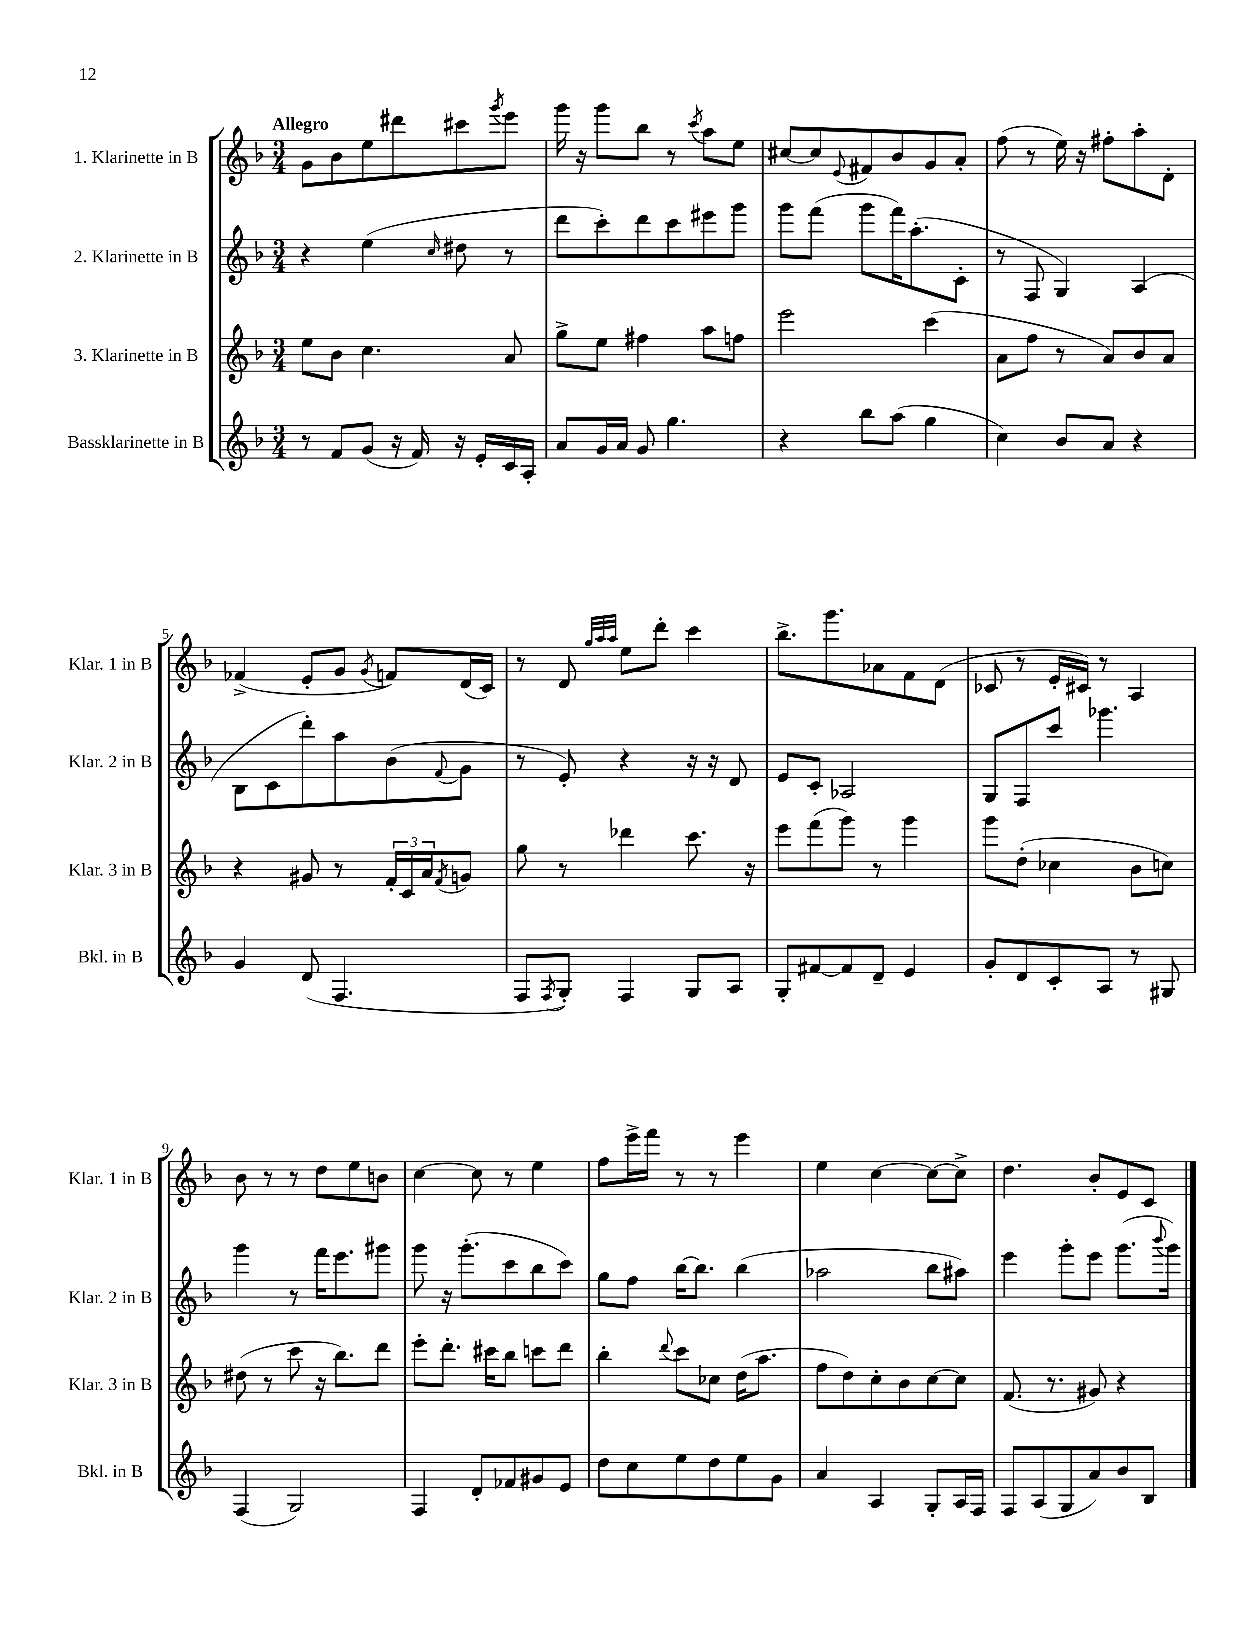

**kern	**kern	**kern	**kern
*part4	*part3	*part2	*part1
*staff4	*staff3	*staff2	*staff1
*I"Bassklarinette in B	*I"3. Klarinette in B	*I"2. Klarinette in B	*I"1. Klarinette in B
*I'Bkl. in B	*I'Klar. 3 in B	*I'Klar. 2 in B	*I'Klar. 1 in B
*clefG2	*clefG2	*clefG2	*clefG2
*k[b-]	*k[b-]	*k[b-]	*k[b-]
*M3/4	*M3/4	*M3/4	*M3/4
=1	=1	=1	=1
!	!	!	!LO:TX:a:B:t=Allegro
8r	8ee\L	4r	8g\L
8f/L	8b-\J	.	8b-\
(8g/J	4.cc\	(4ee\	8ee\
16r	.	.	8ddd#X\
16f/)	.	.	.
.	.	16qqcc/	.
16r	.	8dd#X\	8ccc#X\
16e'/LL	.	.	.
.	.	.	8qggg/
16c/	8a/	8r	8eee\J
16A'/JJ	.	.	.
=2	=2	=2	=2
8a/L	8gg^\L	8ddd\L	16ggg\
.	.	.	16r
16g/L	8ee\J	8ccc'\)	8ggg\L
16a/JJ	.	.	.
8g/	4ff#X\	8ddd\	8bb-\J
4.gg\	.	8ccc\	8r
.	.	.	8qccc/
.	8aa\L	8eee#X\	8aa\L
.	8ffn\J	8ggg\J	8ee\J
=3	=3	=3	=3
4r	2eee\	8ggg\L	[8cc#X/L
.	.	(8fff\J	8cc#/]
.	.	.	8qqe/
8bb-\L	.	8ggg\L	8f#X/
(8aa\J	.	16fff\K)	8b-/
.	.	(8.aa'\	.
4gg\	(4ccc\	.	8g/
.	.	8c'\J	8a'/J
=4	=4	=4	=4
4cc\)	8a\L	8r	(8ff\
.	8ff\J	8F/	8r
8b-/L	8r	4G/)	16ee\)
.	.	.	16r
8a/J	8a/L)	.	8ff#X'\L
4r	8b-/	(4A/	8aa'\
.	8a/J	.	8d'\J
!!LO:LB:g=z
=5	=5	=5	=5
4g/	4r	8B-\L	(4f-X^/
.	.	8c\	.
(8d/	8g#X/	8ddd'\)	8e'/L
4.F/	8r	8aa\	8g/J
.	.	.	8qg/
.	24f'/LL	(8b-\	8fn/L)
.	24c/	.	.
.	24a/J	.	.
.	8qf/	8qqf/	.
.	8gn/J	8g\J	(16d/L
.	.	.	16c/JJ)
=6	=6	=6	=6
8F/L	8gg\	8r	8r
8qF/	.	.	.
8G'/J)	8r	8e'/)	8d/
.	.	.	32qqgg/LLL
.	.	.	32qqaa/
.	.	.	32qqaa/JJJ
4F/	4ddd-X\	4r	8ee\L
.	.	.	8ddd'\J
8G/L	8.ccc\	16r	4ccc\
.	.	16r	.
8A/J	.	8d/	.
.	16r	.	.
=7	=7	=7	=7
8G'/L	8eee\L	8e/L	8.bb-^\L
[8f#X/	(8fff\	8c'/J	.
.	.	.	8.ggg\
8f#/]	8ggg\J)	2A-X/	.
8d~/J	8r	.	8a-X\
4e/	4ggg\	.	8f\
.	.	.	(8d\J
=8	=8	=8	=8
8g'/L	8ggg\L	8G/L	8c-X/
8d/	(8dd'\J	8F/	8r
8c'/	4cc-X\	8ccc/J	16e'/LL
.	.	.	16c#X/JJ)
8A/J	.	4.ggg-X\	8r
8r	8b-\L	.	4A/
8G#X/	8ccn\J)	.	.
!!LO:LB:g=z
=9	=9	=9	=9
(4F/	(8dd#X\	4ggg\	8b-\
.	8r	.	8r
2G/)	8ccc\	8r	8r
.	16r	16fff\KL	8dd\L
.	8.bb-\L)	8.eee\	.
.	.	.	8ee\
.	8ddd\J	8ggg#X\J	8bn\J
=10	=10	=10	=10
4F/	8eee'\L	8ggg\	[4cc\
.	8.ddd'\J	16r	.
.	.	(8.ggg'\L	.
8d'/L	.	.	8cc\]
.	16ccc#X\KL	.	.
8f-X/	8bb-\J	8ccc\	8r
8g#X/	8cccn\L	8bb-\	4ee\
8e/J	8ddd\J	8ccc\J)	.
=11	=11	=11	=11
8dd\L	4bb-'\	8gg\L	8ff\L
8cc\	.	8ff\J	16eee^\L
.	.	.	16fff\JJ
.	8qqddd/	.	.
8ee\	8ccc\L	[16bb-\KL	8r
.	.	8.bb-\J]	.
8dd\	8cc-X\J	.	8r
8ee\	(16dd\KL	(4bb-\	4eee\
.	8.aa\J	.	.
8g\J	.	.	.
=12	=12	=12	=12
4a/	8ff\L	2aa-X\	4ee\
.	8dd\)	.	.
4A/	8cc'\	.	[4cc\
.	8b-\	.	.
8G'/L	[8cc\	8bb-\L	8cc\L_
16A/L	8cc\J]	8aa#X\J)	8cc^\J]
16F/JJ	.	.	.
=13	=13	=13	=13
8F/L	(8.f/	4eee\	4.dd\
(8A/	.	.	.
.	8.r	.	.
8G/	.	8ggg'\L	.
8a/)	8g#X/)	8eee\J	8b-'/L
8b-/	4r	(8.ggg\L	8e/
8B-/J	.	.	8c/J
.	.	8qqbbb-/	.
.	.	16ggg\Jk)	.
==	==	==	==
*-	*-	*-	*-
